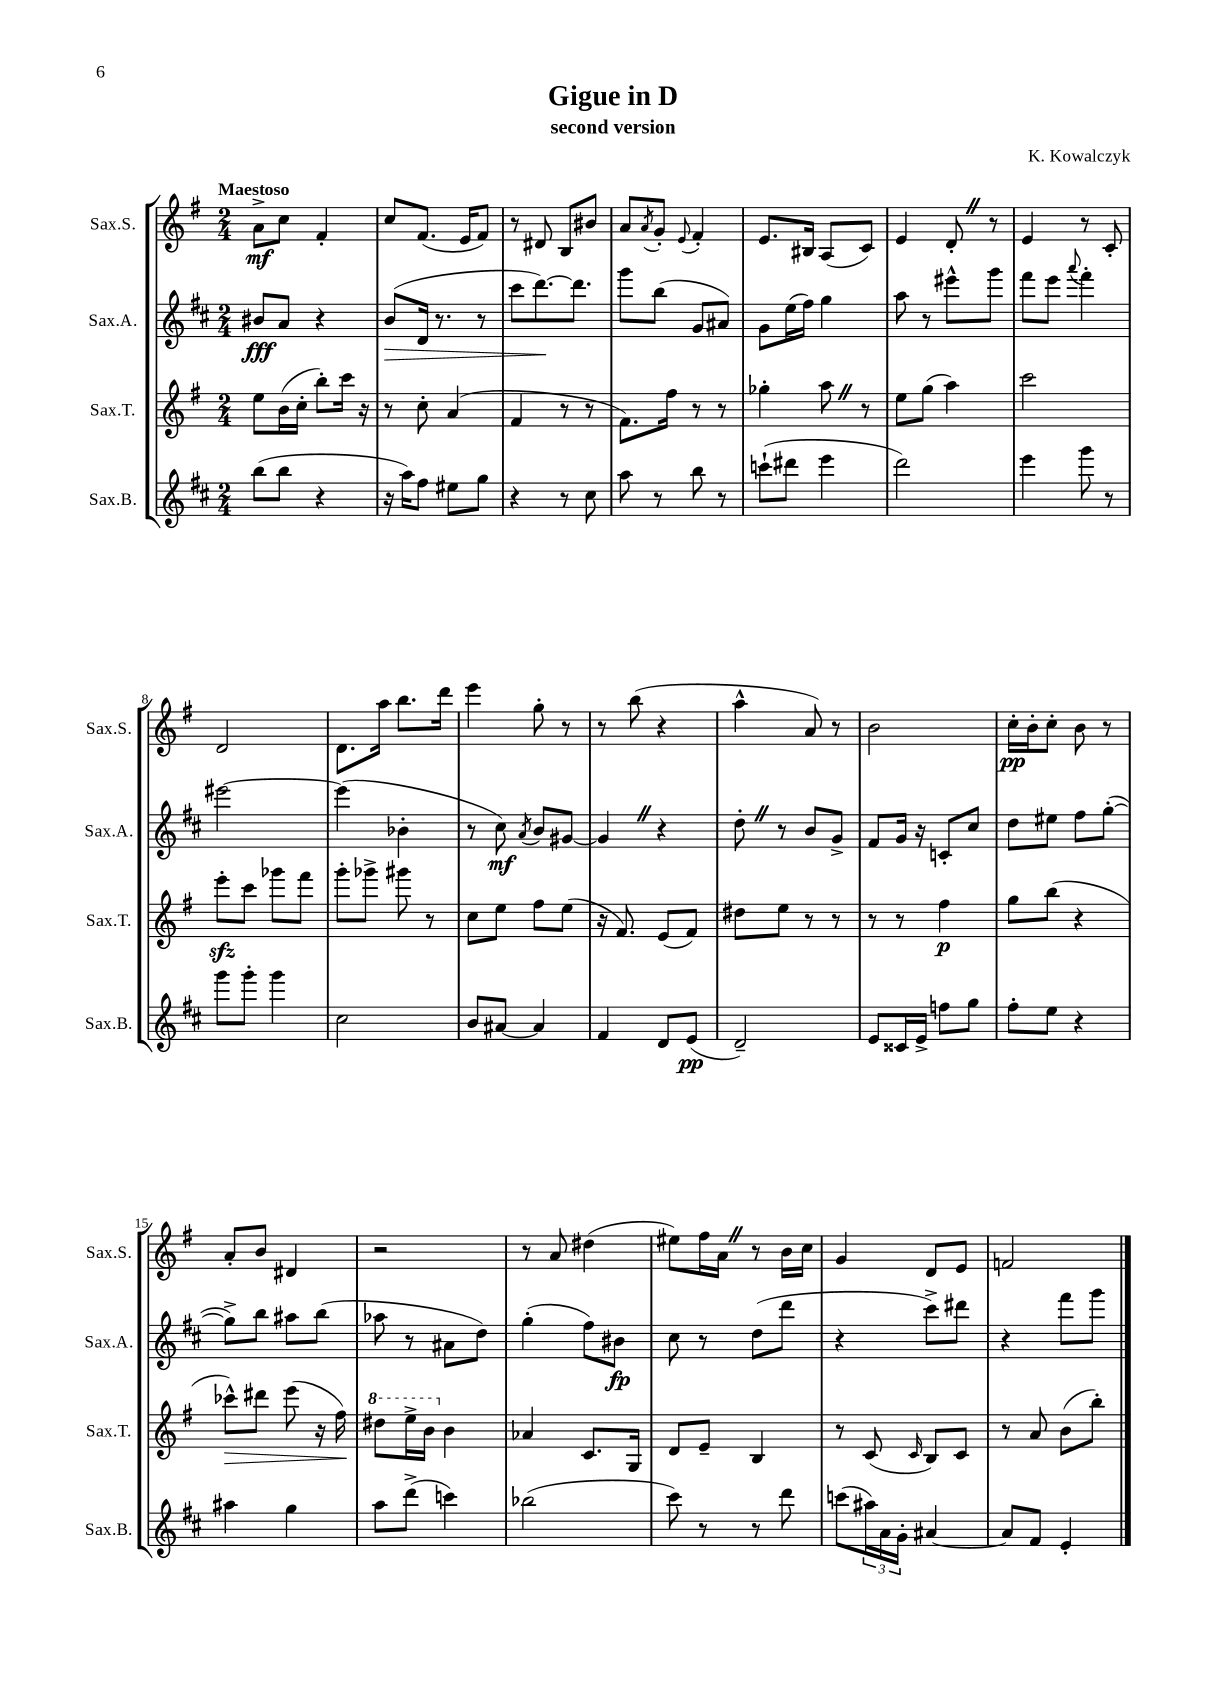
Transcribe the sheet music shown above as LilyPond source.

\header { title = "Gigue in D" composer = "K. Kowalczyk" subtitle = "second version" }
<<
\new StaffGroup <<
\new Staff = "s0" \with { instrumentName = "Sax.S." shortInstrumentName = "Sax.S." } {
    \clef treble \key g \major \numericTimeSignature \time 2/4 \tempo "Maestoso"
    a'8->\mf c''8 fis'4-. |
    c''8 fis'8.( e'16 fis'8) |
    r8 dis'8 b8 bis'8 |
    a'8 \acciaccatura { a'8 } g'8-. \appoggiatura { e'8 } fis'4-. |
    e'8. bis16 a8( c'8) |
    e'4 d'8-. \once \override BreathingSign.text = \markup { \musicglyph "scripts.caesura.straight" } \breathe r8 |
    e'4 r8 c'8-. |
    d'2 |
    d'8. a''16 b''8. d'''16 |
    e'''4 g''8-. r8 |
    r8 b''8( r4 |
    a''4-^ a'8) r8 |
    b'2 |
    c''16-.\pp b'16-. c''8-. b'8 r8 |
    a'8-. b'8 dis'4 |
    r2 |
    r8 a'8 dis''4( |
    eis''8) fis''16 a'16 \once \override BreathingSign.text = \markup { \musicglyph "scripts.caesura.straight" } \breathe r8 b'16 c''16 |
    g'4 d'8 e'8 |
    f'2 \bar "|." |
}
\new Staff = "s1" \with { instrumentName = "Sax.A." shortInstrumentName = "Sax.A." } {
    \clef treble \key d \major \numericTimeSignature \time 2/4
    bis'8\fff a'8 r4 |
    b'8\>( d'16 r8. r8 |
    cis'''8 d'''8.~\!) d'''8. |
    g'''8 b''8( g'8 ais'8) |
    g'8 e''16( fis''16) g''4 |
    a''8 r8 eis'''8-^ g'''8 |
    fis'''8 e'''8 \appoggiatura { a'''8 } fis'''4-. |
    eis'''2~ |
    eis'''4( bes'4-. |
    r8 cis''8\mf) \acciaccatura { a'8 } b'8 gis'8~ |
    gis'4 \once \override BreathingSign.text = \markup { \musicglyph "scripts.caesura.straight" } \breathe r4 |
    d''8-. \once \override BreathingSign.text = \markup { \musicglyph "scripts.caesura.straight" } \breathe r8 b'8 g'8-> |
    fis'8 g'16 r16 c'8-. cis''8 |
    d''8 eis''8 fis''8 g''8~-.( |
    g''8->) b''8 ais''8 b''8( |
    aes''8 r8 ais'8 d''8) |
    g''4-.( fis''8) bis'8\fp |
    cis''8 r8 d''8( d'''8 |
    r4 cis'''8->) dis'''8 |
    r4 fis'''8 g'''8 \bar "|." |
}
\new Staff = "s2" \with { instrumentName = "Sax.T." shortInstrumentName = "Sax.T." } {
    \clef treble \key g \major \numericTimeSignature \time 2/4
    e''8 b'16( c''16-. b''8-.) c'''16 r16 |
    r8 c''8-. a'4( |
    fis'4 r8 r8 |
    fis'8.) fis''16 r8 r8 |
    ges''4-. a''8 \once \override BreathingSign.text = \markup { \musicglyph "scripts.caesura.straight" } \breathe r8 |
    e''8 g''8( a''4) |
    c'''2 |
    e'''8-.\sfz c'''8 ges'''8 fis'''8 |
    g'''8-. ges'''8-> gis'''8 r8 |
    c''8 e''8 fis''8 e''8( |
    r16 fis'8.) e'8( fis'8) |
    dis''8 e''8 r8 r8 |
    r8 r8 fis''4\p |
    g''8 b''8( r4 |
    ces'''8-^\>) dis'''8 e'''8( r16 fis''16\!) |
    \ottava #1 dis'''8 e'''16-> b''16 \ottava #0 b'4 |
    aes'4 c'8. g16 |
    d'8 e'8-- b4 |
    r8 c'8( \grace { c'16 } b8) c'8 |
    r8 a'8 b'8( b''8-.) \bar "|." |
}
\new Staff = "s3" \with { instrumentName = "Sax.B." shortInstrumentName = "Sax.B." } {
    \clef treble \key d \major \numericTimeSignature \time 2/4
    b''8( b''8 r4 |
    r16 a''16) fis''8 eis''8 g''8 |
    r4 r8 cis''8 |
    a''8 r8 b''8 r8 |
    c'''8-!( dis'''8 e'''4 |
    d'''2) |
    e'''4 g'''8 r8 |
    g'''8 g'''8-. g'''4 |
    cis''2 |
    b'8 ais'8~ ais'4 |
    fis'4 d'8 e'8\pp( |
    d'2--) |
    e'8 cisis'16 e'16-> f''8 g''8 |
    fis''8-. e''8 r4 |
    ais''4 g''4 |
    a''8 d'''8->( c'''4) |
    bes''2( |
    cis'''8) r8 r8 d'''8 |
    c'''8( \tuplet 3/2 { ais''16) a'16 g'16-. } ais'4~ |
    ais'8 fis'8 e'4-. \bar "|." |
}
>>
>>
